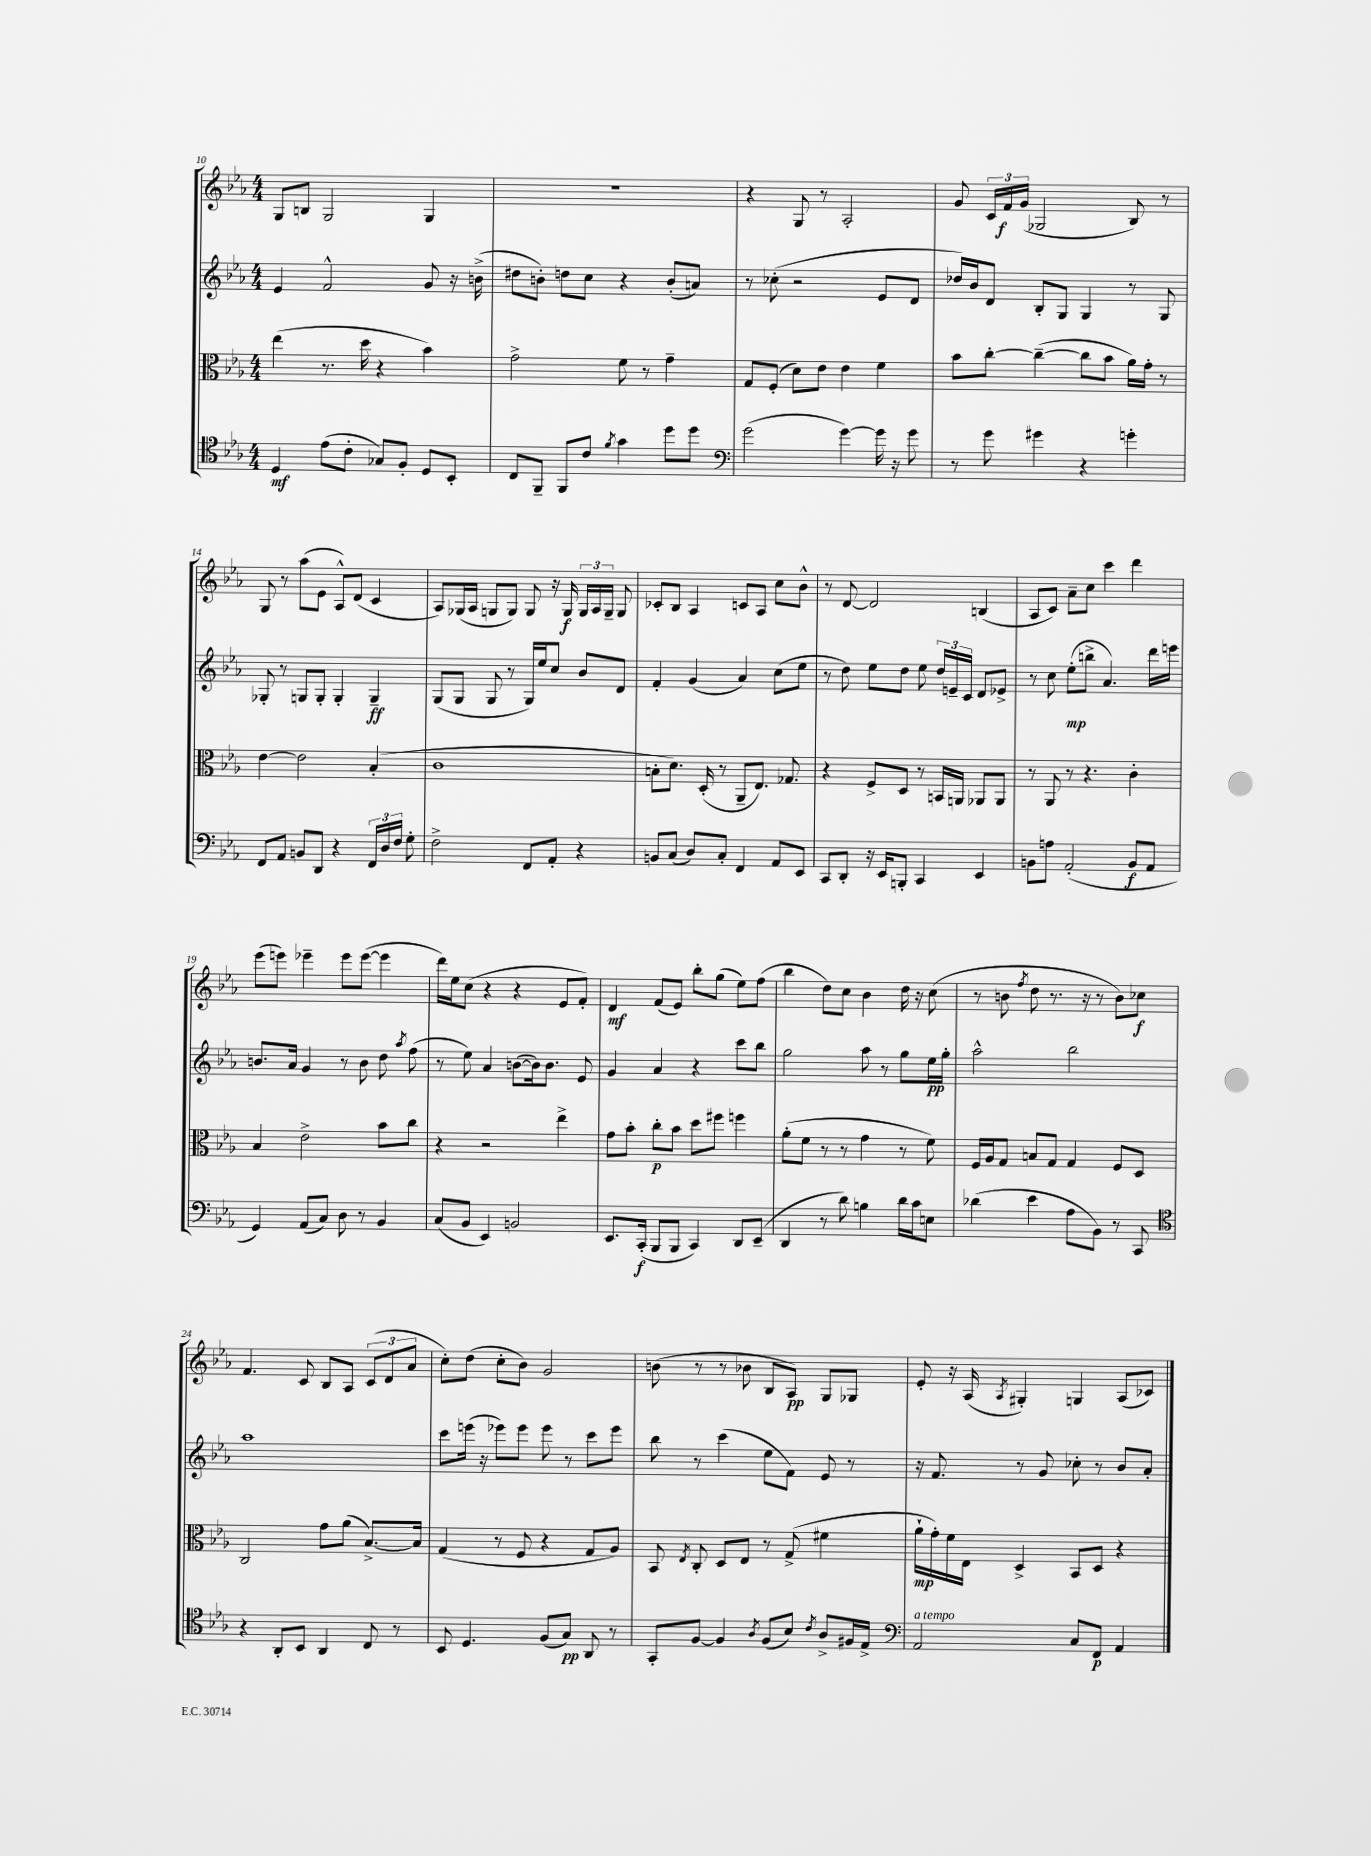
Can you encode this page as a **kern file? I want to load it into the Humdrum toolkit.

**kern	**kern	**kern	**kern
*staff4	*staff3	*staff2	*staff1
*clefC4	*clefC3	*clefG2	*clefG2
*k[b-e-a-]	*k[b-e-a-]	*k[b-e-a-]	*k[b-e-a-]
*M4/4	*M4/4	*M4/4	*M4/4
4D	(4ee-	4e-	8G
.	.	.	8B
(8e-	8.r	2f^^	2G
8c'	.	.	.
.	16dd	.	.
8G-)	4r	.	.
8F'	.	.	.
8D	4b-)	8g	4G
8BB-'	.	16r	.
.	.	(16b^	.
=	=	=	=
8C	2g^	8dd#	1r
8FF~	.	8b')	.
8FF	.	8dd	.
8c	.	8cc	.
8qf	.	.	.
4g	8f	4r	.
.	8r	.	.
8dd	4g~	(8b'	.
8dd	.	8a)	.
=	=	=	=
*clefF4	*	*	*
(2g	8G	8r	4r
.	(8F'	(8cc-'	.
.	8d)	2r	8G
.	8e-	.	8r
[4g)	4e-	.	2A-'
16g]	4f	8e-	.
16r	.	.	.
8g	.	8d	.
=	=	=	=
8r	8b-	16dd-)	8g
.	.	16b-	.
8g	[8cc'	8d	24c
.	.	.	24f
.	.	.	(24g
4g#	(4cc~_	8B-'	2G-
.	.	8G	.
4r	8cc]	4G	.
.	8b-	.	.
4g'	16a-)	8r	8B-)
.	16g'	.	.
.	8r	8G	8r
=	=	=	=
8FF	[4e-	8G-'	8G
8AA-	.	8r	8r
8BB	2e-]	8G	(8aa-
8DD	.	8G'	8e-
4r	.	4G'	8A-^^)
.	.	.	(8d
24FF	(4B-'	4G~	4c
24D	.	.	.
24F	.	.	.
8G'	.	.	.
=	=	=	=
2F^	1c	(8G	8A-)
.	.	8G	(16G-
.	.	.	16A-
.	.	8G	8G
.	.	8r	8G)
8FF	.	16G)	8G
.	.	16ee-	.
8AA-'	.	8cc	16r
.	.	.	16G
4r	.	8b-	24G
.	.	.	24A-
.	.	.	24G~
.	.	8d	8G
=	=	=	=
8BB	8B'	4f'	8c-'
(8C	8.d)	.	8B-
8D)	.	(4g	4A-
.	(16D'	.	.
8C'	8r	.	.
4FF	8AA-~	4a-)	8c
.	8.E-)	.	8A-
8AA-	.	(8cc	8cc
.	8.G-	.	.
8EE-	.	8ee-	8b-^^
=	=	=	=
8CC	4r	8r	8r
8DD'	.	8dd)	[8d
16r	8F^	8ee-	2d]
16EE-	.	.	.
8BBB'	8D	8dd	.
4CC	8r	8ee-	.
.	16BB	24dd	.
.	.	24e~	.
.	16AA	.	.
.	.	24c	.
4EE-	8AA-	8d	(4B
.	8AA-	8e-^	.
=	=	=	=
8BB	8r	8r	8A-
8A	8AA-	8cc	8c)
(2AA-'	8r	(8ee-'	8a-~
.	4.r	8bb^	8cc
.	.	4.a-)	4ccc
8BB	4c'	.	4ddd
8AA-	.	16ddd	.
.	.	16eee	.
=	=	=	=
4GG)	4B-	8.b	(8eee-
.	.	.	8eee)
.	.	16a-	.
(8AA-	2e-^	4g	4eee-~
8C)	.	.	.
8D	.	8r	8eee-
8r	.	8b	([8eee-
4BB-	8b-	8dd	4eee-]
.	.	8qaa-	.
.	8cc	(8ff	.
=	=	=	=
(8C	4r	8r	16ddd)
.	.	.	16ee-
8BB-	.	8ee-)	(8cc
4EE-)	2r	4a-	4r
2BB	.	([8b	4r
.	.	16b])	.
.	.	8.b	.
.	4ee-^	.	8e-
.	.	8e-	8f')
=	=	=	=
8.EE-	8g	4g	4d
.	8b-'	.	.
(16CC'	.	.	.
8BBB-	8cc'	4a-	(8f
8BBB-	8b-	.	8e-)
4CC)	8dd	4r	8bb-'
.	8ff#	.	(8gg
8DD	4ff	8ccc	8ee-)
(8EE-~	.	8bb-	(8ff
=	=	=	=
4DD	(8a-'	2gg	4bb-
.	8f	.	.
8r	8r	.	8dd)
8d)	8r	.	8cc
4B	4g	8aa-	4b-
.	.	8r	.
16d	8r	8gg	16dd
16c	.	.	16r
8E	8f)	16ee-	(8cc
.	.	16gg'	.
=	=	=	=
(4d-	16F	2aa-^^	8r
.	16A-	.	.
.	8G	.	8b
.	.	.	8qff
4e-	8B	.	8dd
.	8G	.	8.r
8A-	4G	2bb-	.
.	.	.	16r
8BB-)	.	.	8r
8r	8F	.	8b)
8CC	8D	.	8cc-
=	=	=	=
*clefC4	*	*	*
4r	2C	1aa-	4.f
8AA-'	.	.	.
8BB-	.	.	8c
4AA-	8g	.	8B-
.	(8a-	.	8A-
8C	[8.B-^)	.	(12c
.	.	.	12d
8r	.	.	.
.	.	.	12a-
.	16B-]	.	.
=	=	=	=
8BB-	(4G	8ccc	8cc')
4.D	.	(16eee	(8dd
.	.	16r	.
.	8r	8eee-)	8cc'
.	8F	8eee-	8b-)
(8F	4r	8eee-	2g
8G)	.	8r	.
8AA-	8G	8ccc	.
8r	8A-)	8eee-	.
=	=	=	=
8GG'	8BB-	8bb-	(8b
.	8qE-	.	.
[8F	8C'	8r	8r
4F]	8D	(4ccc	8r
.	8E-	.	8b-
8qA-	.	.	.
(8F	8r	8ee-	8B-
8B-)	(8G^	8f)	8A-)
8qc	.	.	.
8A-^	4f#	8e-	8G
16F#	.	8r	8G-
16E-^	.	.	.
=	=	=	=
*clefF4	*	*	*
2AA-	16a-`	16r	8e-'
.	16g')	8.f	.
.	16f	.	16r
.	16E-	.	(16A-
.	.	.	8qA-
.	4D^	8r	4G#')
.	.	8g	.
8C	8BB-	8cc-'	4G
8FF	8D	8r	.
4AA-	4r	8b-	(8A-
.	.	8a-'	8c-)
==	==	==	==
*-	*-	*-	*-
